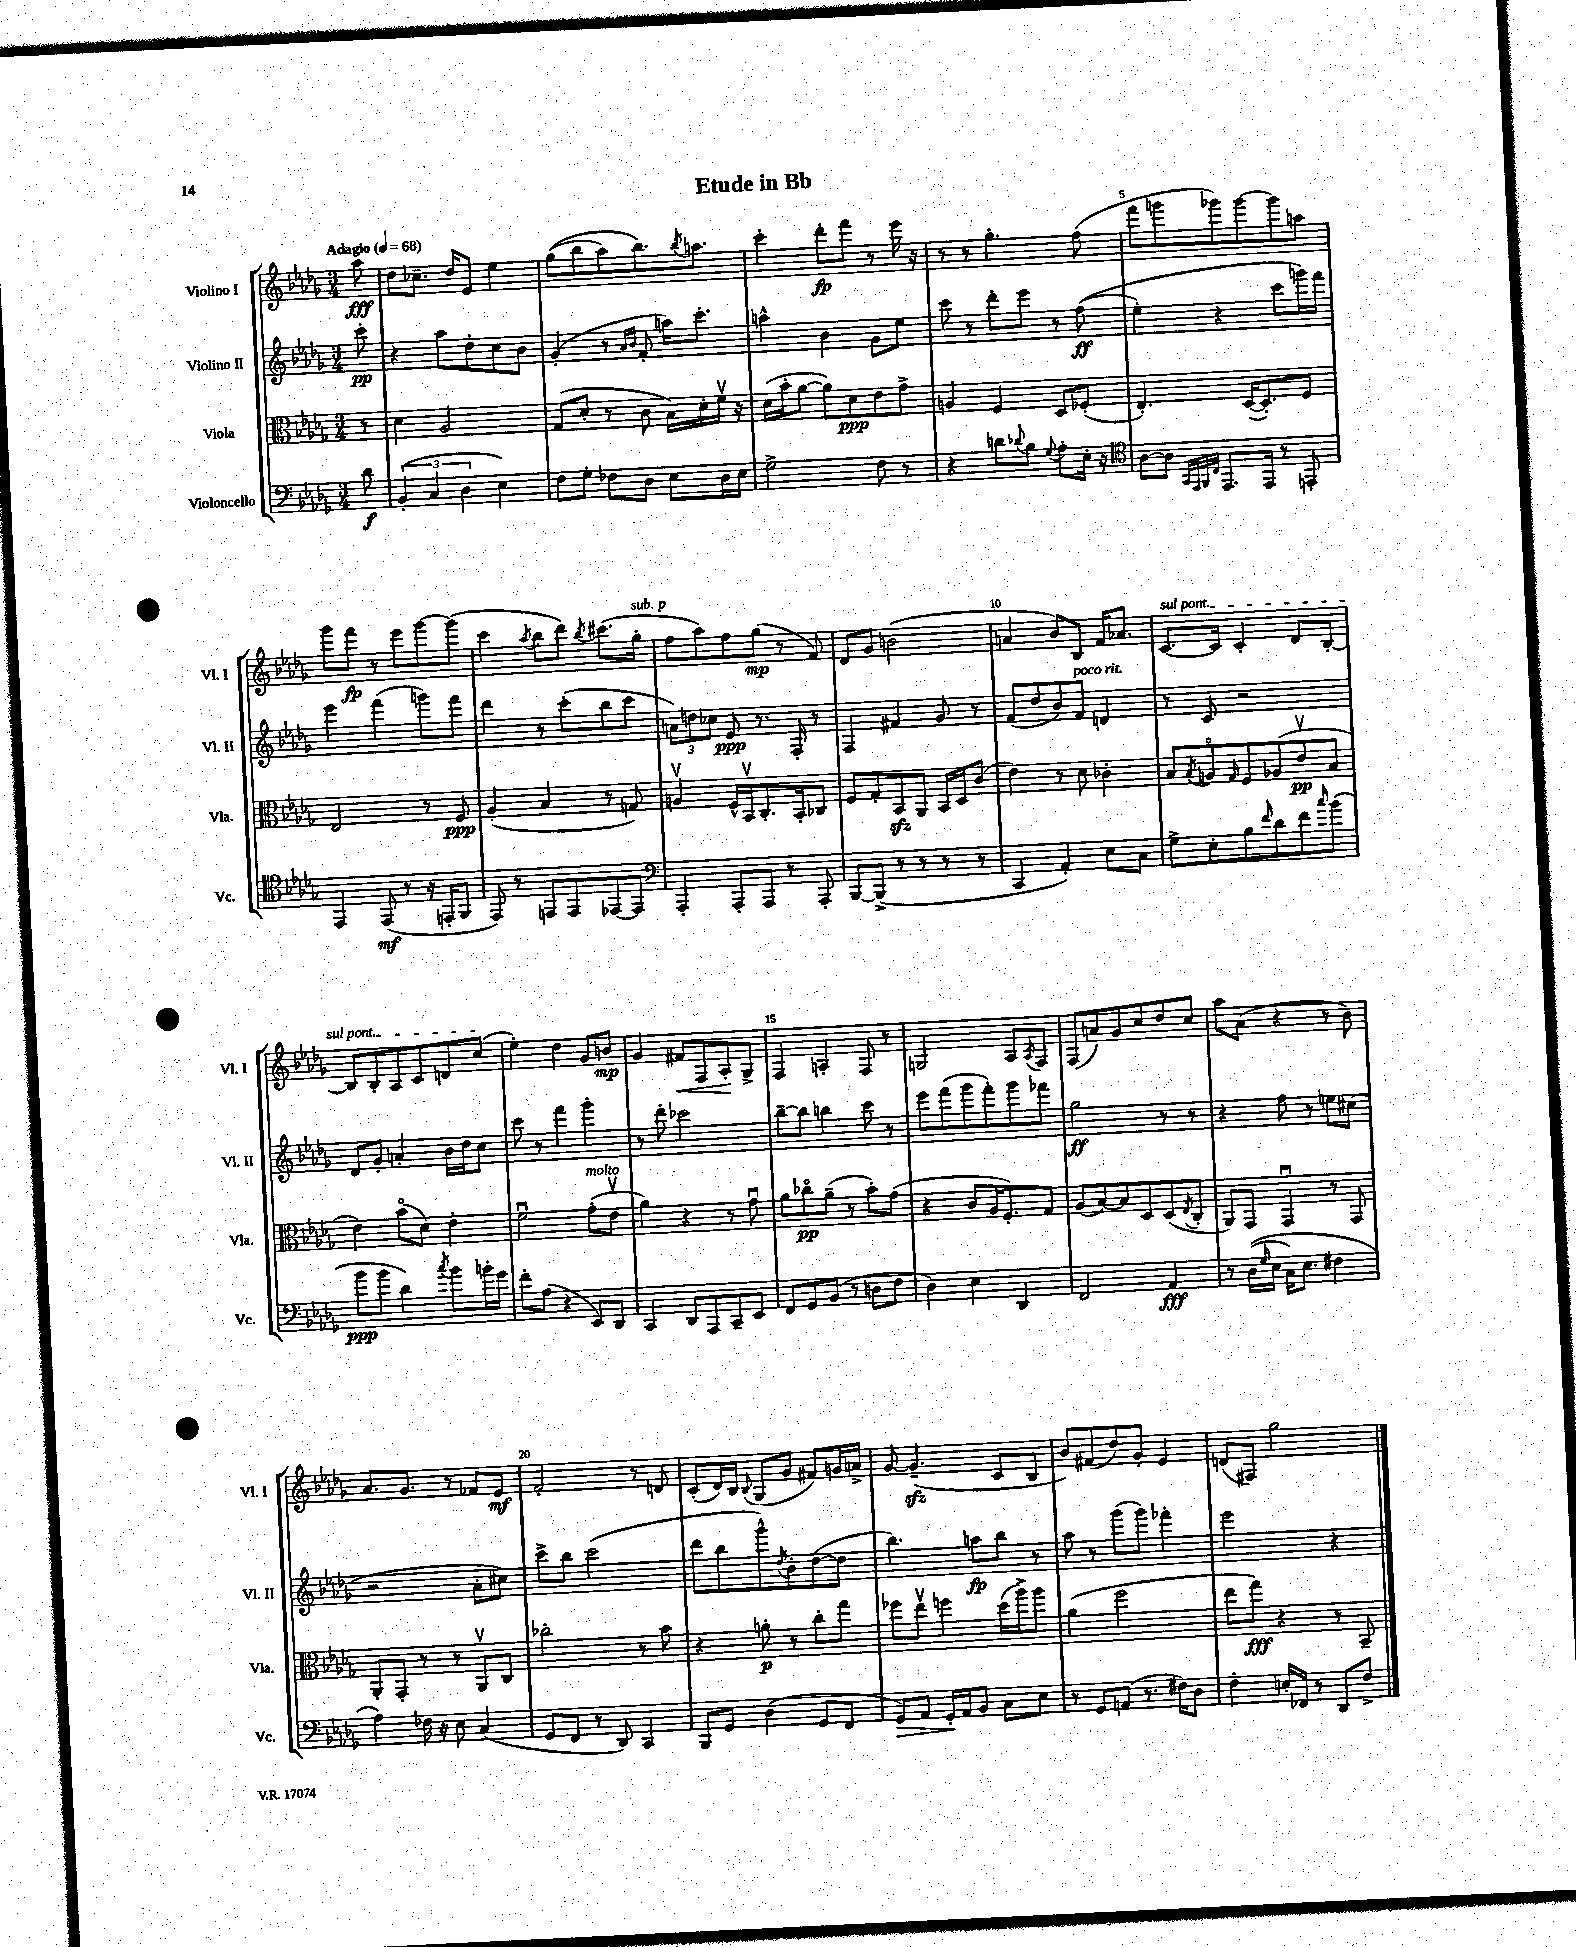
\header { title = "Etude in Bb" }
<<
\new StaffGroup <<
\new Staff = "s0" \with { instrumentName = "Violino I" shortInstrumentName = "Vl. I" } {
    \clef treble \key des \major \numericTimeSignature \time 3/4 \partial 8 \tempo "Adagio" 4 = 68
    aes''8\fff |
    des''8 ces''8.-- des''16 ees'8 ees''4 |
    ges''8(\( bes''8 aes''8) bes''8.\) \acciaccatura { bes''8 } a''8. |
    c'''4-. des'''8-.\fp f'''8 r8 ees'''16 r16 |
    r8 r8 ges''4.-. f''8( |
    f'''8 g'''8 ges'''8) ges'''8~ ges'''8 a''8 |
    ges'''8 f'''8\fp r8 ees'''8 ges'''8~ ges'''8( |
    c'''4 \acciaccatura { aes''8 } bes''8 des'''8) \acciaccatura { bes''8 } cis'''8.( ges''16-.^\markup { \italic "sub. p" } |
    f''8 aes''8) f''8 ges''8\mp( r8 f'8) |
    des'8 ges'8 b'2( |
    a'4 bes'8) bes8 f'16 aes'8. |
    \once \override TextSpanner.bound-details.left.text = \markup { \italic "sul pont." } c'8.~\startTextSpan c'16 c'4-. des'8 bes8~-. |
    bes8 bes8-. aes8 c'8 d'8 c''8\stopTextSpan( |
    ees''4-.) des''4 ges'8 b'8\mp |
    ges'4 fis'8\< f8 aes8-.\! ges8-> |
    f4 a4-. f8 r8 |
    g2 aes8 \acciaccatura { aes8 } f8 |
    f8( a'8) ges'8 c''8 des''8 c''8 |
    aes''8 aes'8( r4 r8 bes'8) |
    aes'8. ges'8. r8 fes'8 ees'8\mf |
    f'2-. r8 d'8 |
    c'8-.( des'16) bes16 \appoggiatura { bes8 } ges8( ges'8 fis'8) g'16 a'16-> |
    ges'8~ ges'4.--\sfz( c'8 bes8 |
    bes'8) fis'8( des''8) ges'8-. ees'4 |
    d'8( fis8) ges''2 \bar "|." |
}
\new Staff = "s1" \with { instrumentName = "Violino II" shortInstrumentName = "Vl. II" } {
    \clef treble \key des \major \numericTimeSignature \time 3/4 \partial 8
    c'''8-.\pp |
    r4 aes''8 des''8-. c''8 bes'8 |
    ges'4-.( r8 \grace { aes'16 bes'16 } f'8-. a''16) c'''8.-. |
    a''4-^ bes'4 ges'8 ees''8 |
    c'''8 r8 des'''8-. ees'''8 r8 f''8\ff(\( |
    ees''4-.) r4 c'''8 g'''16\) f'''16 |
    ees'''4 f'''4( g'''8) f'''8 |
    des'''4 r8 c'''8-.( bes''8 c'''8 |
    \tuplet 3/2 { a'8) d''8 ces''8 } ees'8\ppp r8. f16-. r8 |
    f4 fis'4 ges'8 r8 |
    f'8( des''8 bes'8) f'8^\markup { \italic "poco rit." } d'4 |
    r8 c'8 r2 |
    des'8 ges'8-. a'4-. bes'16 des''16 c''8 |
    c'''8 r8 f'''4 ges'''4-. |
    r8 des'''8-. ces'''2 |
    bes''8~-- bes''8 b''4 c'''8 r8 |
    ees'''8 f'''8( ges'''8 f'''8-.) ges'''8 fes'''8 |
    ges''2\ff r8 r8 |
    r4 f''8 r8 e''8 cis''8( |
    r2 aes'8-. cis''8) |
    c'''8-> bes''8 c'''2( |
    des'''8 bes''8 ges'''8-^) \acciaccatura { des''8 } bes'8-. des''8~( des''8 |
    bes''4.) a''8\fp bes''8 r8 |
    aes''8 r8 ges'''8( ges'''8) fes'''4-. |
    ees'''2 r4 \bar "|." |
}
\new Staff = "s2" \with { instrumentName = "Viola" shortInstrumentName = "Vla." } {
    \clef alto \key des \major \numericTimeSignature \time 3/4 \partial 8
    r8 |
    des'4 aes2 |
    ges8( des'8-. r8 c'8 bes16) des'16-. f'16\upbow r16 |
    des'16( bes'16-. aes'8~ aes'8) des'8\ppp ees'8 ges'8-> |
    a4 f4 des8 fes8-.( |
    ees4.-.) des16~( des8.-.) f8 |
    ees2 r8 f8\ppp |
    aes4-.( bes4 r8 g8) |
    a4\upbow f16-^ bes,16\upbow c8.-. bes,16-. ces8 |
    f8 ges8-. bes,8\sfz aes,8 bes,16 des16 c'8( |
    ees'4) r8 des'8 ces'4-. |
    bes8 \acciaccatura { bes8 } a8\flageolet \grace { ges16 } f8 aes8( ees'8\upbow\pp bes8 |
    ees'4) bes'8\flageolet( des'8) ees'4-. |
    f'2\downbow ges'8-.^\markup { \italic "molto" }( ees'8\upbow |
    aes'4) r4 r8 ges'8\downbow |
    aes'8 ces''8\flageolet\pp aes'8--( r8 bes'8-.) ges'8( |
    r4 c'8 aes16 f8.-.) ges8 |
    aes8( bes8~) bes8 des8 des8( \acciaccatura { ees8 } c8-. |
    aes,8) ges,8 ges,4\downbow r8 ges,8 |
    aes,8-. ges,8-. r8 r8 aes,8\upbow c8 |
    ces''2-. r8 bes'8 |
    r4 a'8-.\p r8 c''8-. ges''8 |
    fes''8 ees''8\upbow f''4 des''16( aes''16->) aes''8 |
    aes'4( f''2 |
    ees''8 ges''8\fff) r4 r8 bes,8-- \bar "|." |
}
\new Staff = "s3" \with { instrumentName = "Violoncello" shortInstrumentName = "Vc." } {
    \clef bass \key des \major \numericTimeSignature \time 3/4 \partial 8
    des'8\f |
    \tuplet 3/2 { bes,4-.( c4 des4 } ees4) |
    f8 ges8-. fes8 des8 ees8 des16 ees16 |
    ges2-> f8 r8 |
    r4 d'8 \appoggiatura { des'8 } bes8 \appoggiatura { ges8 } aes8-. ees16-. r16 |
    \clef tenor aes8~ aes8 \grace { ges,32 ees,32 f,32 c32 } ees,8. ees,16 r8 e,8-. |
    ees,4 ees,8\mf( r8 r16 e,16-. f,8 |
    ees,8) r8 e,8 e,8 ees,8~ ees,8 |
    \clef bass aes,,4-. aes,,8-. aes,,8 r8 aes,,8-. |
    bes,,8~ bes,,8->( r8 r8 r8 r8 |
    c,4 aes,4-.) ees8 c8 |
    ges8-> ees8-. bes8 \grace { f'16 } des'8 f'8 \grace { c''16 } bes'8( |
    bes'8\ppp bes'8 des'4) \acciaccatura { c''8 } bes'8 b'16-. ges'16 |
    f'8-. aes8( r4 ees,8) des,8 |
    c,4 des,8 aes,,8 c,8-- ees,8 |
    f,8 ges,8 bes,8( r8 d8 f8 |
    des4) ees4 des,4 |
    f,2 aes,4\fff |
    r8 des16(\( \grace { ges16 } ees16 c16) ees8. fis4 |
    aes4\) fes16 r16 ees8 c4( |
    ges,8 f,8 r8 des,8) c,4 |
    bes,,8 ges,8 des4( ges,8 f,8 |
    ges,8\>) aes,8 ges,16-.\! aes,16 bes,8 c8 ees8 |
    r8 ges,8 a,8( r8. fis16) des8 |
    f4-. e16-. fes,16 r8 des,8 f8-> \bar "|." |
}
>>
>>
\layout { \context { \Score \override BarNumber.break-visibility = ##(#f #t #t) barNumberVisibility = #(every-nth-bar-number-visible 5) } }
